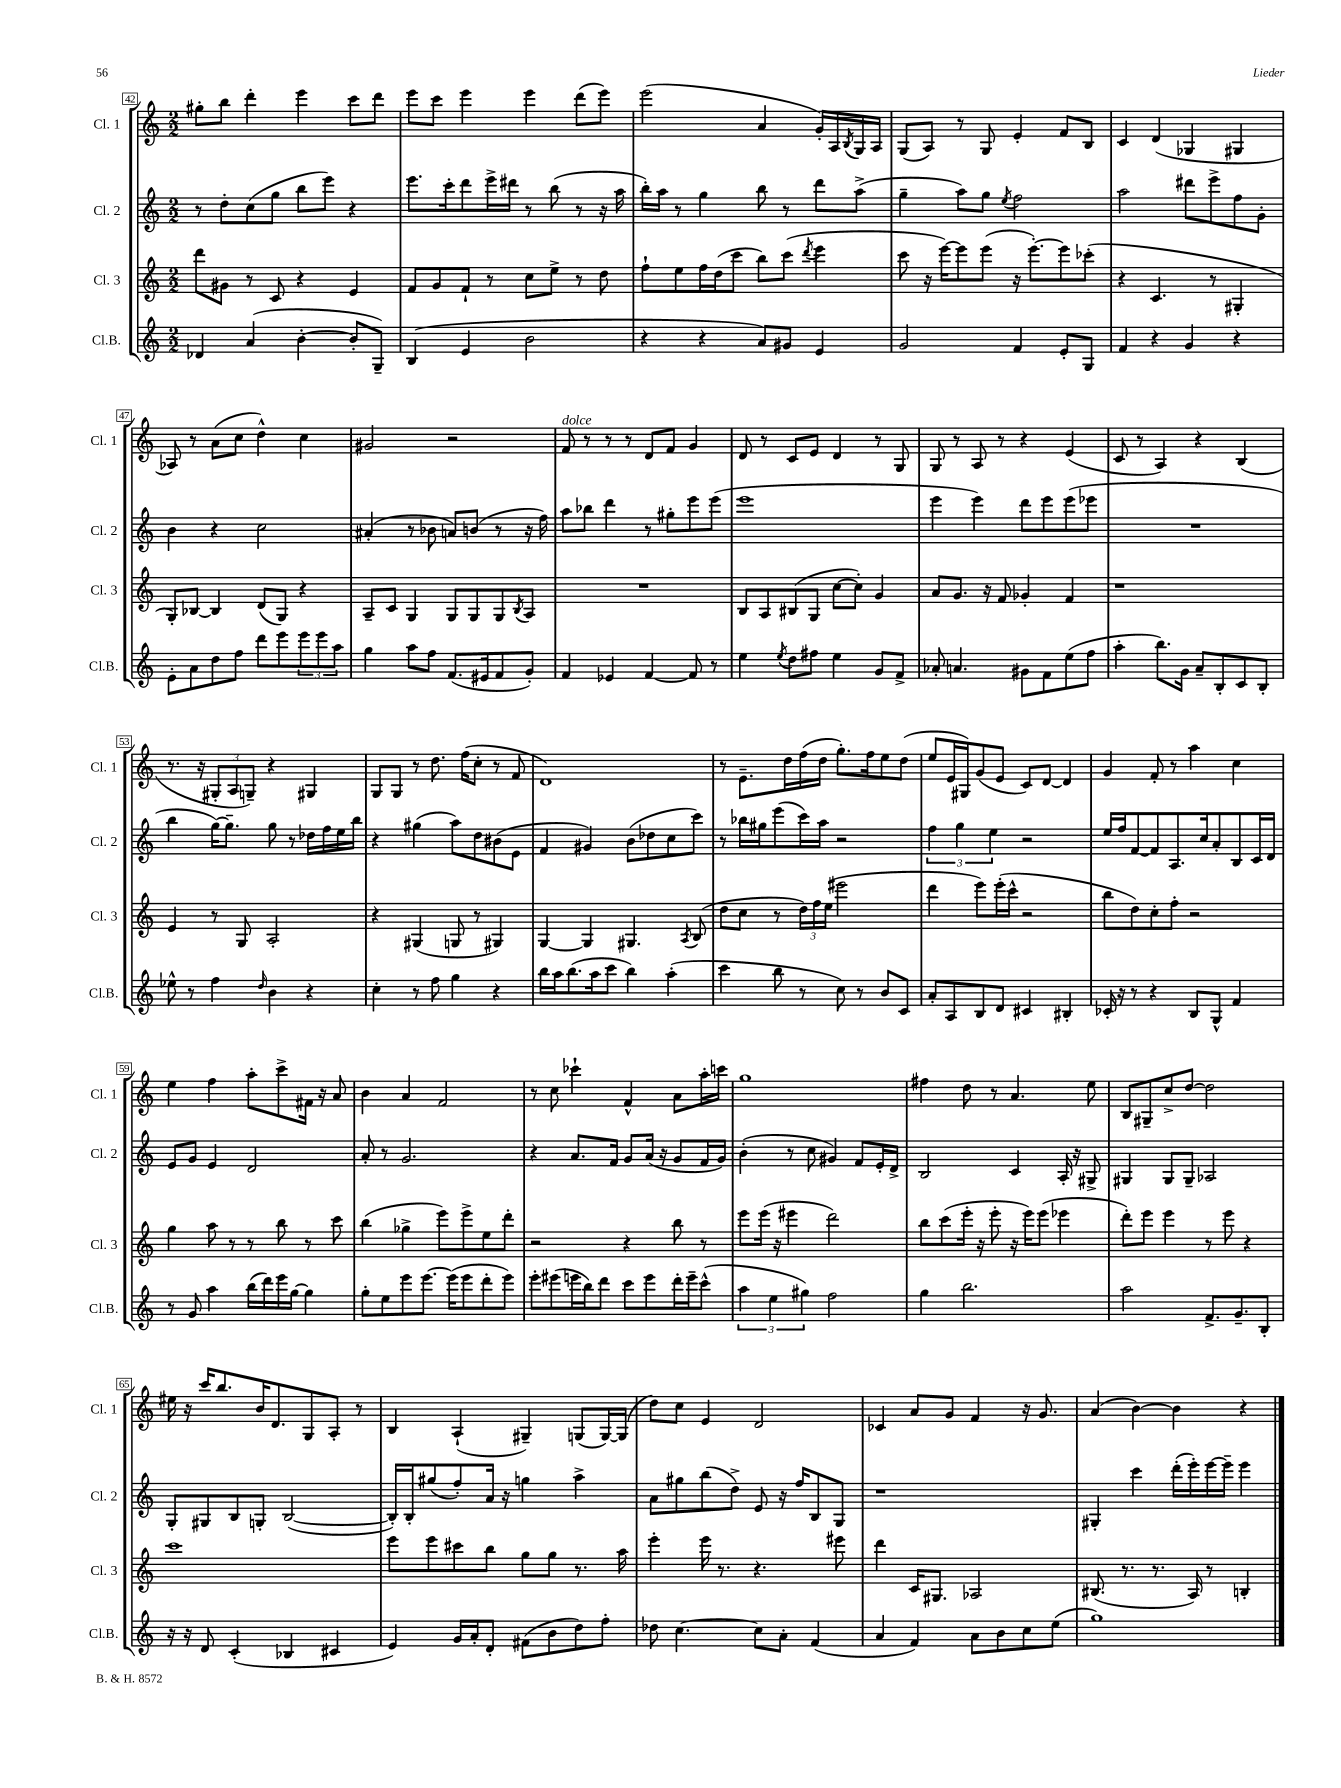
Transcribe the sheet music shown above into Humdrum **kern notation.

**kern	**kern	**kern	**kern
*staff4	*staff3	*staff2	*staff1
*clefG2	*clefG2	*clefG2	*clefG2
*k[]	*k[]	*k[]	*k[]
*M2/2	*M2/2	*M2/2	*M2/2
4d-	8ddd	8r	8gg#'
.	8g#	8dd'	8bb
(4a	8r	(8cc	4ddd'
.	8c	8gg	.
[4b'	4r	8bb	4eee
.	.	8eee)	.
8b']	4e	4r	8ccc
8G~)	.	.	8ddd
=	=	=	=
(4B	8f	8.eee	8eee
.	8g	.	8ccc
.	.	16ccc'	.
4e	8f`	8ddd	4eee
.	8r	16eee^	.
.	.	16ddd#	.
2b	8cc	8r	4eee
.	8ee^	(8bb	.
.	8r	8r	(8ddd
.	8dd	16r	8eee)
.	.	16aa	.
=	=	=	=
4r	8ff`	16bb')	(2eee
.	.	16aa	.
.	8ee	8r	.
4r	16ff	4gg	.
.	(16dd	.	.
.	8ccc	.	.
8a)	8bb)	8bb	4a
8g#	(8ccc	8r	.
.	8qddd	.	.
4e	4eee	8ddd	16g')
.	.	.	16A
.	.	.	8qB
.	.	(8aa^	16G
.	.	.	16A
=	=	=	=
2g	8ccc	4gg~	(8G
.	16r	.	8A)
.	[16eee)	.	.
.	8eee]	8aa)	8r
.	(8eee	8gg	8G
.	.	8qee	.
4f	16r	2ff	4e'
.	[8.eee')	.	.
8e'	8eee]	.	8f
8G	(8ccc-'	.	8B
=	=	=	=
4f	4r	2aa	4c
4r	4.c	.	(4d
4g	.	8ddd#	4G-
.	8r	8eee^	.
4r	4G#'	8ff	4G#
.	.	8g'	.
=	=	=	=
8e'	8G')	4b	8A-)
8a	[8B-	.	8r
8dd	4B-]	4r	(8a
8ff	.	.	8cc
8ddd	(8d	2cc	4dd^^)
8eee	8G)	.	.
12eee	4r	.	4cc
12eee	.	.	.
12aa	.	.	.
=	=	=	=
4gg	8A~	(4a#'	2g#
.	8c	.	.
8aa	4G	8r	.
8ff	.	8b-	.
(8.f	8G	8a)	2r
.	8G	(8b	.
16e#	.	.	.
8f	8G	8r	.
.	8qB	.	.
8g')	8A	16r	.
.	.	16ff)	.
=	=	=	=
4f	1r	8aa	8f
.	.	8bb-	8r
4e-	.	4ddd	8r
.	.	.	8r
[4f	.	8r	8d
.	.	8gg#'	8f
8f]	.	8eee	4g
8r	.	(8eee	.
=	=	=	=
4ee	8B	1eee	8d
.	8A	.	8r
8qee	.	.	.
8dd	(8B#	.	8c
8ff#	8G	.	8e
4ee	[8cc	.	4d
.	8cc'])	.	.
8g	4g	.	8r
8f^	.	.	8G
=	=	=	=
8a-'	8a	4eee	8G
4.a	8.g	.	8r
.	.	4eee)	8A
.	16r	.	.
.	8f	.	8r
8g#	4g-'	8ddd	4r
8f	.	8eee	.
(8ee	4f	(8eee	(4e
8ff	.	8eee-	.
=	=	=	=
4aa'	1r	1r	8c
.	.	.	8r
8.bb)	.	.	4A)
16g	.	.	.
8a~	.	.	4r
8B'	.	.	.
8c	.	.	(4B
8B'	.	.	.
=	=	=	=
8ee-^^	4e	4bb	8.r
8r	.	.	.
.	.	.	16r
4ff	8r	[16gg)	12G#'
.	.	8.gg~]	.
.	.	.	12A
.	8G	.	.
.	.	.	12G~)
16qqdd	.	.	.
4b	2A'	8gg	4r
.	.	8r	.
4r	.	16dd-	4G#
.	.	16ff	.
.	.	16ee	.
.	.	16bb	.
=	=	=	=
4cc'	4r	4r	8G
.	.	.	8G
8r	(4G#	(4gg#	8r
8ff	.	.	8.dd
4gg	8G	8aa)	.
.	.	.	(16ff
.	8r	8dd	8cc'
4r	4G#)	(8b#	8r
.	.	8e	8f
=	=	=	=
16bb	[4G	4f	1d)
16aa	.	.	.
(8.bb	.	.	.
.	4G]	4g#)	.
16aa	.	.	.
8ccc	.	.	.
4bb)	4.G#	(8b	.
.	.	8dd-	.
(4aa'	.	8cc	.
.	8qA	.	.
.	(8B	8ccc)	.
=	=	=	=
4ccc	8dd	8r	8r
.	8cc	16bb-	8.e~
.	.	16gg#	.
8bb	8r	(8eee	.
.	.	.	16dd
8r	24dd)	16ccc)	(16ff
.	24ff	.	.
.	.	16aa	16dd
.	(24ee	.	.
8cc)	2eee#	2r	8.gg')
8r	.	.	.
.	.	.	16ff
8b	.	.	8ee
8c	.	.	(8dd
=	=	=	=
8a'	4ddd	6ff	8ee
8A	.	.	16e
.	.	6gg	.
.	.	.	16G#)
8B	8eee)	.	(8g
.	.	6ee	.
8d	(16eee'	.	8e
.	16ccc^^	.	.
4c#	2r	2r	8c)
.	.	.	[8d
4B#'	.	.	4d]
=	=	=	=
16c-'	8bb	16ee	4g
16r	.	16ff	.
8r	8dd)	[8f	.
4r	8cc'	8f]	8f'
.	8ff'	8.A	8r
8B	2r	.	4aa
.	.	16cc	.
8G^^	.	8a'	.
4f	.	8B	4cc
.	.	16c	.
.	.	16d	.
=	=	=	=
8r	4gg	8e	4ee
8g	.	8g	.
4aa	8aa	4e	4ff
.	8r	.	.
(16bb	8r	2d	8aa'
16ddd)	.	.	.
16eee	8bb	.	8ccc^
[16gg	.	.	.
4gg]	8r	.	16f#
.	.	.	16r
.	8ccc	.	8a
=	=	=	=
8gg'	(4bb	8a'	4b
8ee	.	8r	.
8eee	4gg-^	2.g	4a
[8.eee	.	.	.
.	8eee)	.	2f
(16eee]	.	.	.
8eee	8eee^	.	.
8ddd'	8ee	.	.
8eee)	8ddd'	.	.
=	=	=	=
8eee'	2r	4r	8r
(8eee#	.	.	8cc
16eee	.	8.a	4ccc-`
16bb)	.	.	.
8ddd	.	.	.
.	.	16f	.
8ccc	4r	8g	4f^^
8eee	.	(16a	.
.	.	16r	.
16ddd'	8bb	8g	8a
16eee~	.	.	.
(8ccc^^	8r	16f	16aa'
.	.	16g)	16ccc
=	=	=	=
6aa	8eee	(4b'	1gg
.	(16eee	.	.
6ee	.	.	.
.	16r	.	.
.	4eee#	8r	.
6gg#)	.	.	.
.	.	8cc	.
2ff	2ddd)	4g#)	.
.	.	8f	.
.	.	16e'	.
.	.	16d^	.
=	=	=	=
4gg	8bb	2B	4ff#
.	(8ccc	.	.
2.bb	16eee'	.	8dd
.	16r	.	.
.	8eee'	.	8r
.	16r	4c	4.a
.	16eee)	.	.
.	(8eee	.	.
.	4eee-	16A'	.
.	.	16r	.
.	.	8G#^	8ee
=	=	=	=
2aa	8ddd')	4G#	8B
.	8eee	.	8G#~
.	4eee	8G#	8cc^
.	.	8G#~	[8dd
8.f^	8r	2A-	2dd]
.	8eee	.	.
8.g~	.	.	.
.	4r	.	.
8B'	.	.	.
=	=	=	=
16r	1ccc	8G'	16ee#
16r	.	.	16r
8d	.	8G#	16ccc
.	.	.	8.bb
(4c'	.	8B	.
.	.	8G'	16b
.	.	.	8.d
4B-	.	([2B	.
.	.	.	8G
4c#	.	.	8A'
.	.	.	8r
=	=	=	=
4e)	8eee	16B'])	4B
.	.	16B'	.
.	8eee	(8gg#	.
16g	8ccc#	8ff')	(4A`
16a'	.	.	.
8d'	8bb	16a	.
.	.	16r	.
(8f#	8gg	4gg	4G#~)
8b	8gg	.	.
8dd)	8.r	4aa^	(8G
8ff'	.	.	[16G)
.	16aa	.	(16G]
=	=	=	=
8dd-	4eee'	8a	8dd)
[4.cc	.	8gg#	8cc
.	16eee	(8bb	4e
.	8.r	.	.
.	.	8dd^)	.
8cc]	4.r	8e	2d
8a'	.	16r	.
.	.	16ff	.
(4f	.	8B	.
.	8eee#	8G	.
=	=	=	=
4a	4ddd	1r	4c-
4f)	16c	.	8a
.	8.G#	.	.
.	.	.	8g
8a	2A-	.	4f
8b	.	.	.
8cc	.	.	16r
.	.	.	8.g
(8ee	.	.	.
=	=	=	=
1gg)	(8.B#	4G#'	(4a
.	8.r	.	.
.	.	4ccc	[4b)
.	8.r	.	.
.	.	(16ddd'	4b]
.	16A)	16eee')	.
.	8r	[16eee	.
.	.	16eee~]	.
.	4B'	4eee	4r
==	==	==	==
*-	*-	*-	*-
